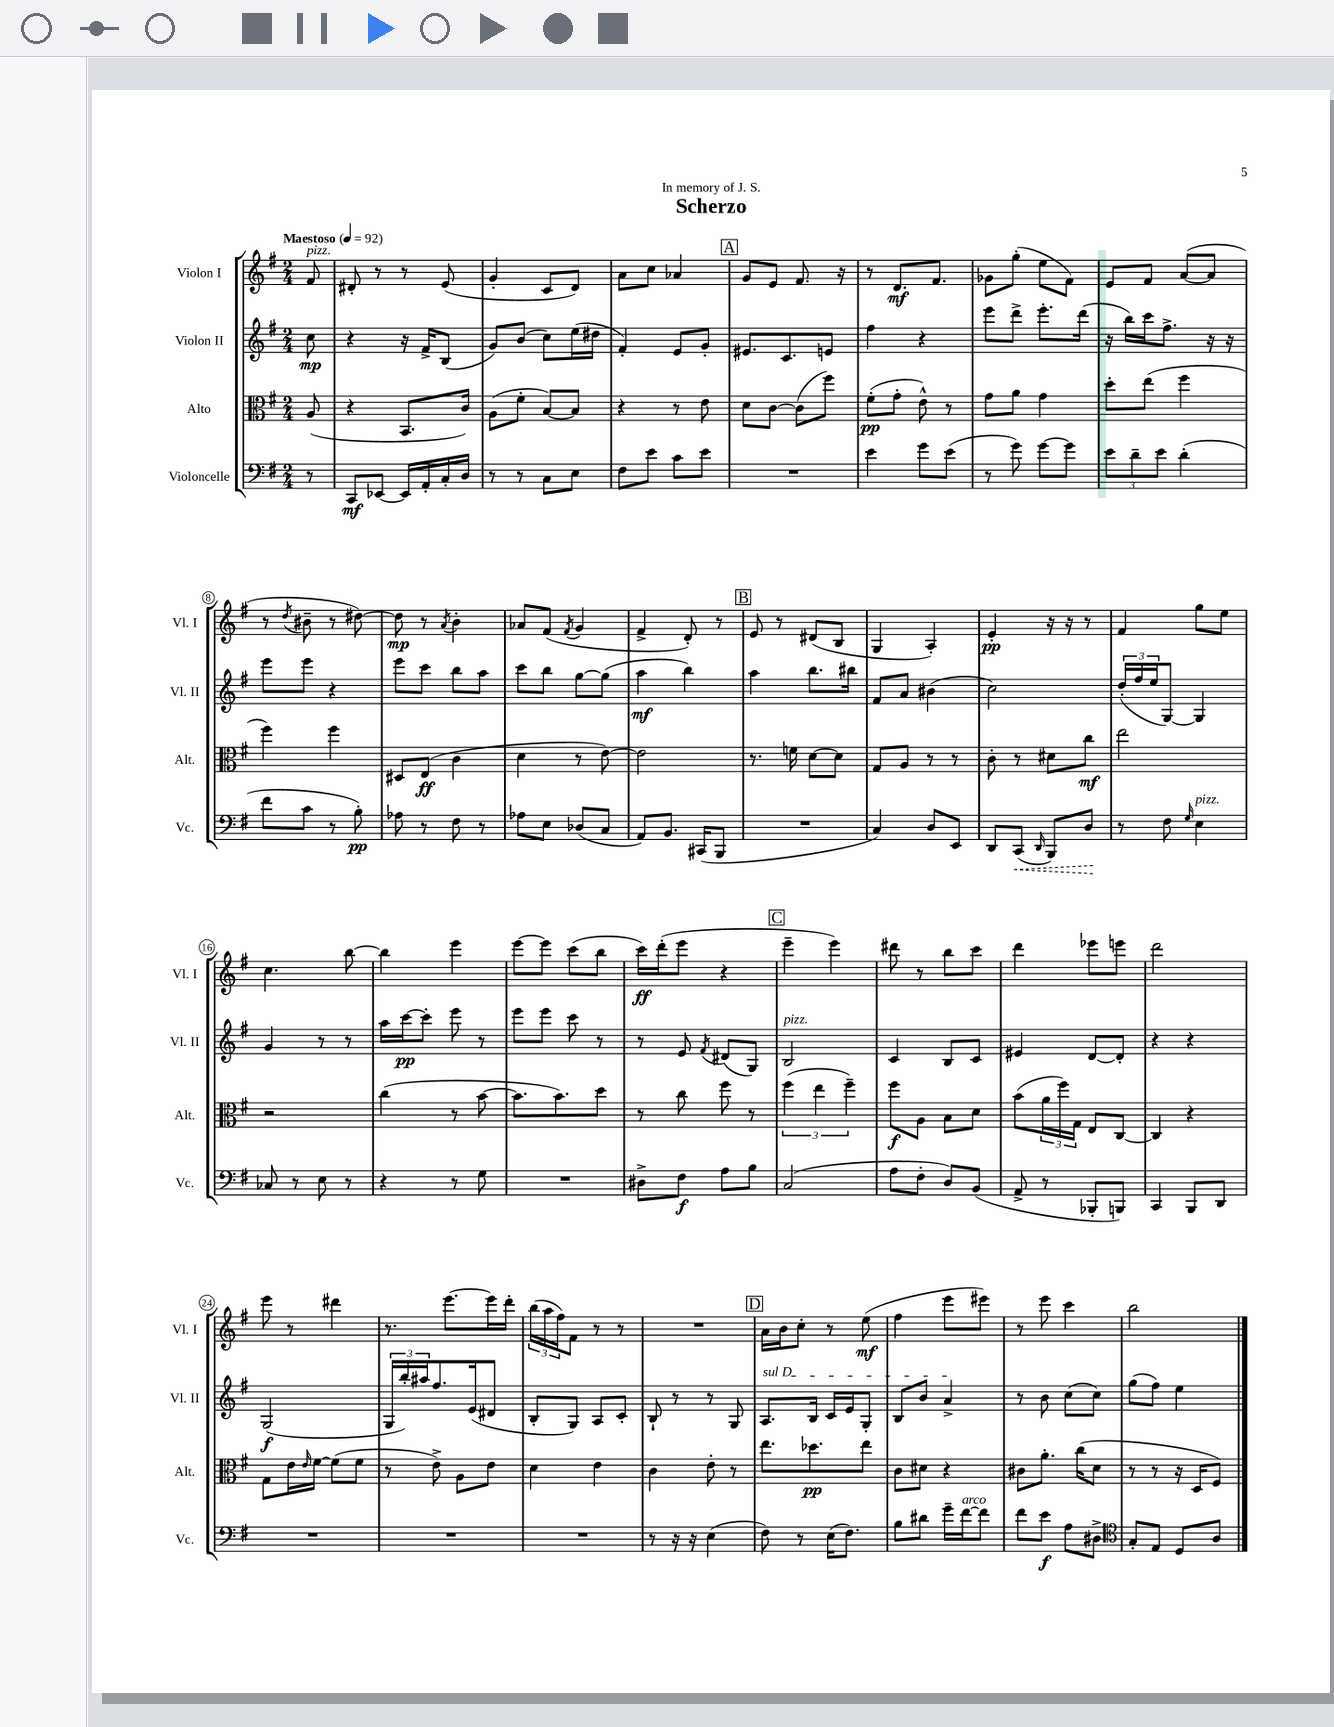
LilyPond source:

\header { title = "Scherzo" dedication = "In memory of J. S." }
<<
\new StaffGroup <<
\new Staff = "s0" \with { instrumentName = "Violon I" shortInstrumentName = "Vl. I" } {
    \clef treble \key g \major \numericTimeSignature \time 2/4 \partial 8 \tempo "Maestoso" 4 = 92
    fis'8^\markup { \italic "pizz." } |
    dis'8-. r8 r8 e'8( |
    g'4-. c'8 d'8) |
    a'8 c''8 aes'4 |
    \mark \markup { \box "A" } g'8 e'8 fis'8. r16 |
    r8 d'8.\mf fis'8. |
    ges'8 g''8-.( e''8 fis'8) |
    e'8 fis'8 a'8~( a'8 |
    r8 \acciaccatura { d''8 } bis'8-- r8 dis''8~) |
    dis''8\mp r8 \acciaccatura { a'8 } b'4-. |
    aes'8 fis'8( \acciaccatura { fis'8 } g'4 |
    fis'4-> d'8-.) r8 |
    \mark \markup { \box "B" } e'8 r8 dis'8( b8 |
    g4 a4-.) |
    e'4-.\pp r16 r16 r8 |
    fis'4 g''8 e''8 |
    c''4. b''8~ |
    b''4 e'''4 |
    e'''8~ e'''8 c'''8( b''8 |
    c'''16\ff) d'''16-.( e'''8 r4 |
    \mark \markup { \box "C" } e'''4-- e'''4) |
    dis'''8 r8 b''8 c'''8 |
    d'''4 ees'''8 e'''8 |
    d'''2 |
    e'''8 r8 dis'''4 |
    r8. e'''8.~ e'''16 d'''16-. |
    \tuplet 3/2 { b''16( a''16 fis''16) } fis'8 r8 r8 |
    R2 |
    \mark \markup { \box "D" } a'16 b'16 c''8-. r8 e''8\mf( |
    fis''4 e'''8 eis'''8) |
    r8 e'''8 c'''4 |
    b''2 \bar "|." |
}
\new Staff = "s1" \with { instrumentName = "Violon II" shortInstrumentName = "Vl. II" } {
    \clef treble \key g \major \numericTimeSignature \time 2/4 \partial 8
    c''8\mp |
    r4 r16 fis'16-> b8( |
    g'8) b'8( c''8) e''16( dis''16 |
    fis'4-.) e'8 g'8-. |
    \mark \markup { \box "A" } eis'8. c'8. e'8 |
    fis''4 r4 |
    e'''8 d'''8-> e'''8.-. d'''16( |
    r16 b''16) c'''16 fis''8.-> r16 r16 |
    e'''8 e'''8 r4 |
    e'''8 c'''8 b''8 a''8 |
    c'''8 b''8 g''8~ g''8( |
    a''4\mf b''4) |
    \mark \markup { \box "B" } a''4 b''8. bis''16 |
    fis'8 a'8 bis'4( |
    c''2) |
    \tuplet 3/2 { d''16-.( fis''16 e''16 } g8~) g4 |
    g'4 r8 r8 |
    a''16 c'''16~\pp c'''8-. e'''8 r8 |
    e'''8 e'''8 c'''8 r8 |
    r8 e'8 \acciaccatura { fis'8 } dis'8( g8) |
    \mark \markup { \box "C" } b2^\markup { \italic "pizz." } |
    c'4 b8 c'8 |
    eis'4 d'8~ d'8-. |
    r4 r4 |
    g2\f( |
    \tuplet 3/2 { g16 b''16-.) ais''16 } fis''8. e'16( dis'8 |
    b8-. g8) a8 c'8-. |
    b8-! r8 r8 g8 |
    \mark \markup { \box "D" } \once \override TextSpanner.bound-details.left.text = \markup { \italic "sul D" } a8.\startTextSpan b16 c'16 e'16 g8-. |
    b8 b'8 a'4->\stopTextSpan |
    r8 b'8 c''8( c''8) |
    g''8( fis''8) e''4 \bar "|." |
}
\new Staff = "s2" \with { instrumentName = "Alto" shortInstrumentName = "Alt." } {
    \clef alto \key g \major \numericTimeSignature \time 2/4 \partial 8
    a8( |
    r4 b,8. c'16) |
    a8( fis'8-. b8~) b8 |
    r4 r8 e'8 |
    \mark \markup { \box "A" } d'8 c'8~ c'8( fis''8) |
    fis'8-.\pp( g'8-. e'8-^) r8 |
    g'8 a'8 g'4 |
    d''8-. e''8( fis''4 |
    fis''4) fis''4 |
    dis8 e8\ff( c'4 |
    d'4 r8 e'8~) |
    e'2 |
    \mark \markup { \box "B" } r8. f'16 d'8~ d'8 |
    g8 a8 r8 r8 |
    c'8-. r8 dis'8 c''8\mf |
    e''2 |
    r2 |
    c''4( r8 b'8~ |
    b'8. b'8.) d''8 |
    r8 c''8 fis''8 r8 |
    \mark \markup { \box "C" } \tuplet 3/2 { fis''4( e''4 fis''4--) } |
    fis''8\f a8 b8 d'8 |
    b'8( \tuplet 3/2 { a'16 fis''16) g16 } e8 c8~ |
    c4 r4 |
    g8 e'16 \grace { e'16 } fis'16~ fis'8( fis'8 |
    r8 e'8->) a8 e'8 |
    d'4 e'4 |
    c'4 e'8-. r8 |
    \mark \markup { \box "D" } e''8. des''8.\pp e''8 |
    c'8 dis'8 r4 |
    cis'8 a'8.-. c''16( d'8 |
    r8 r8 r16 d16 fis8) \bar "|." |
}
\new Staff = "s3" \with { instrumentName = "Violoncelle" shortInstrumentName = "Vc." } {
    \clef bass \key g \major \numericTimeSignature \time 2/4 \partial 8
    r8 |
    c,8\mf ees,8~ ees,16 a,16-. c16-. d16 |
    r8 r8 c8 e8 |
    fis8 e'8 c'8 e'8 |
    \mark \markup { \box "A" } R2 |
    e'4 g'8 e'8( |
    r8 g'8) g'8~ g'8 |
    \tuplet 3/2 { e'8 d'8-- e'8 } d'4-.( |
    fis'8 c'8 r8 b8-.\pp) |
    aes8 r8 fis8 r8 |
    aes8 e8 des8( c8 |
    a,8) b,8. cis,16( b,,8 |
    \mark \markup { \box "B" } R2 |
    c4) d8 e,8 |
    d,8 \once \override Hairpin.style = #'dashed-line c,8\<( \grace { d,16 } b,,8) d8\! |
    r8 fis8 \grace { g16 } e4^\markup { \italic "pizz." } |
    ces8 r8 e8 r8 |
    r4 r8 g8 |
    R2 |
    dis8-> fis8\f a8 b8 |
    \mark \markup { \box "C" } c2( |
    a8 fis8-. d8) b,8( |
    a,8-> r8 bes,,8-. b,,8) |
    c,4 b,,8 d,8 |
    R2 |
    R2 |
    R2 |
    r8 r16 r16 e4( |
    \mark \markup { \box "D" } fis8) r8 e16( fis8.) |
    b8 dis'8 g'16-- fis'16~^\markup { \italic "arco" } fis'8 |
    fis'8 e'8\f a8 dis8-> |
    \clef tenor g8-. e8 d8 a8 \bar "|." |
}
>>
>>
\layout { \context { \Score \override BarNumber.stencil = #(make-stencil-circler 0.1 0.3 ly:text-interface::print) } }
